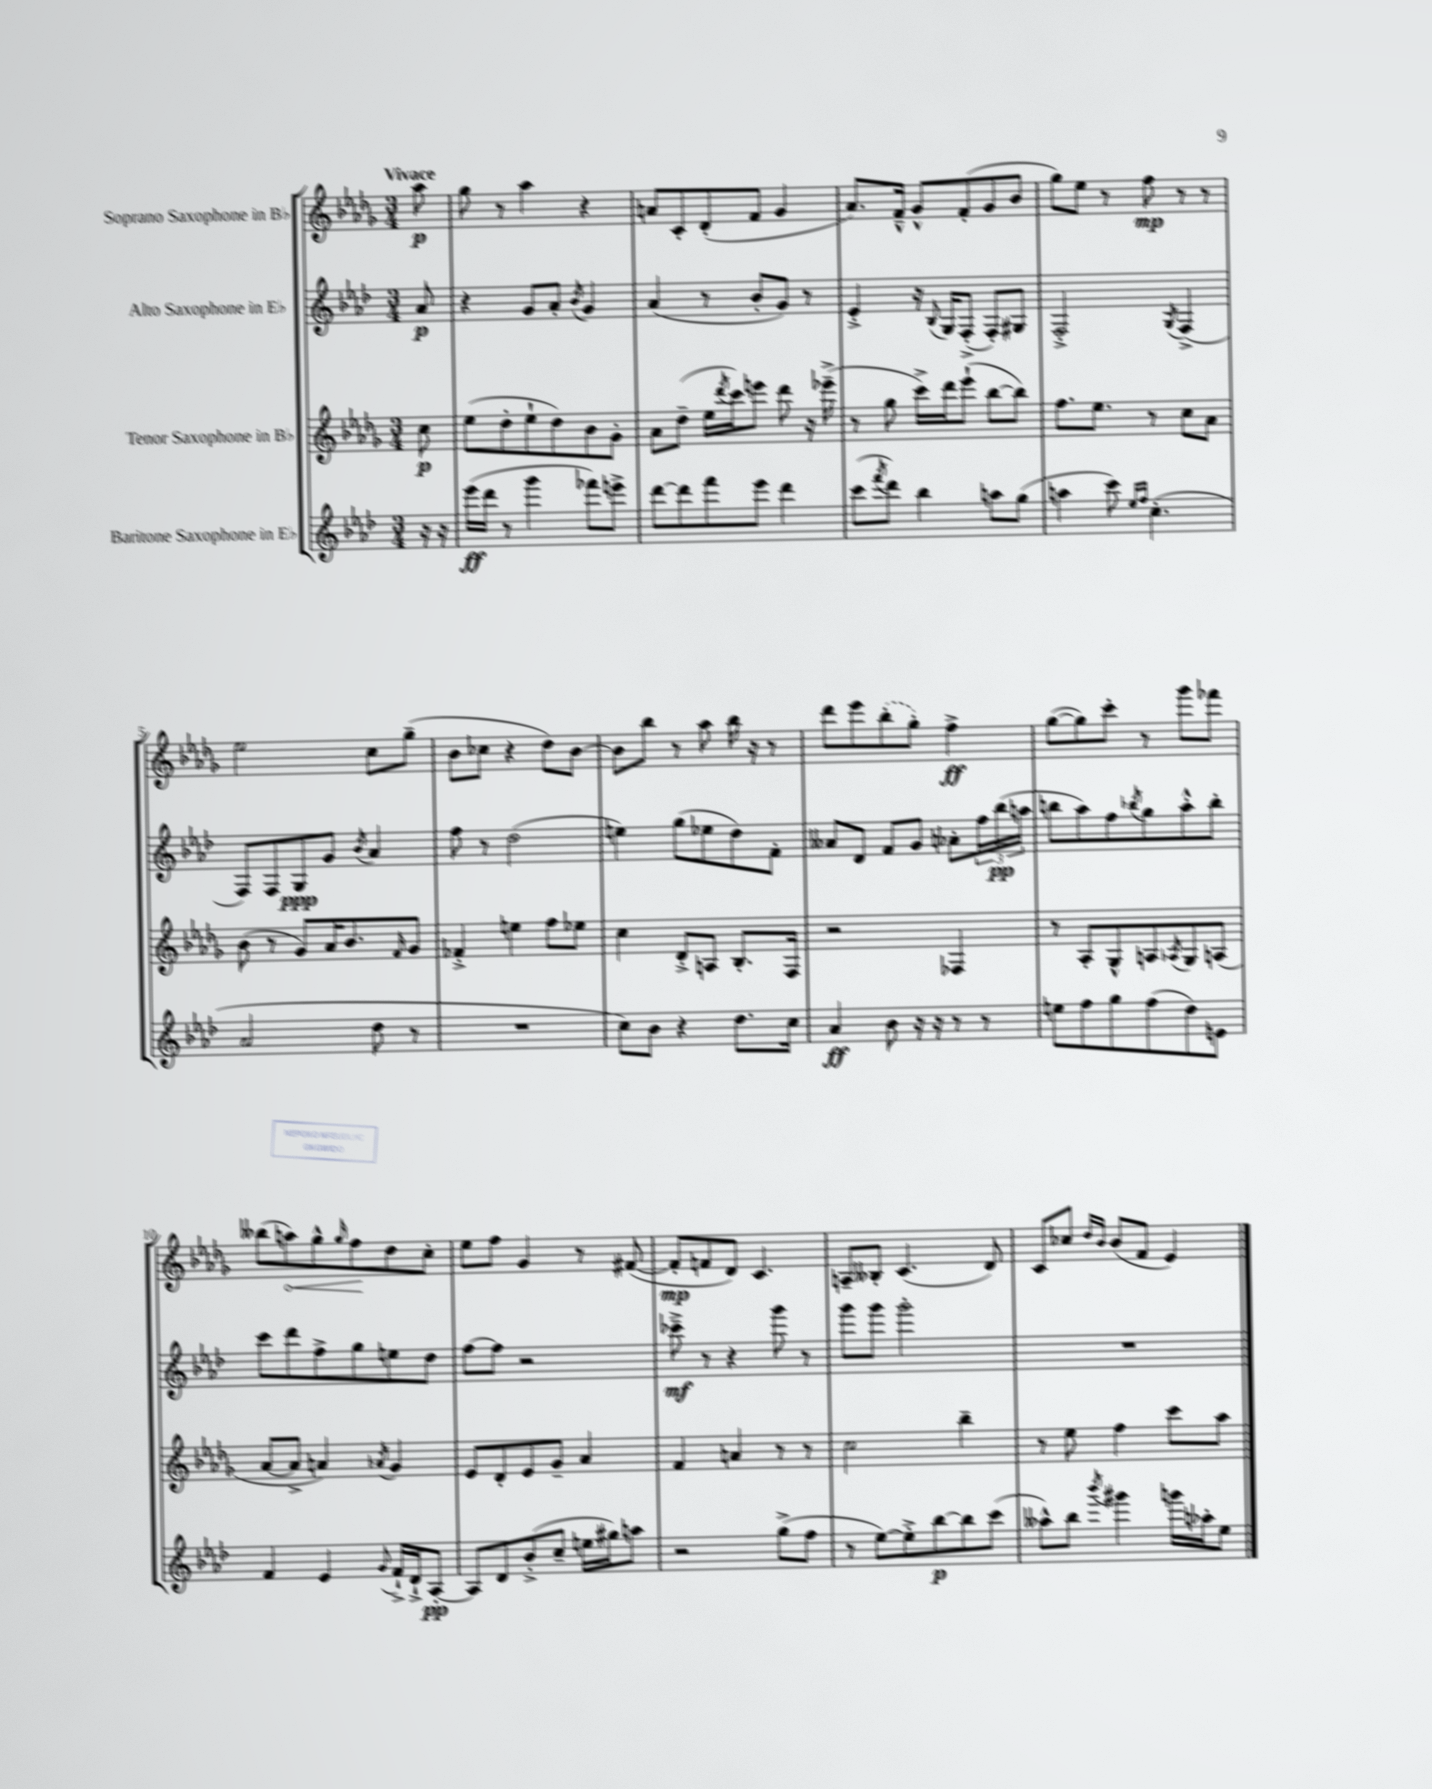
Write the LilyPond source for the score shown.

<<
\new StaffGroup <<
\new Staff = "s0" \with { instrumentName = "Soprano Saxophone in Bb" } {
    \clef treble \key des \major \numericTimeSignature \time 3/4 \partial 8 \tempo "Vivace"
    aes''8\p |
    ges''8 r8 aes''4 r4 |
    a'8 c'8-. des'8-.( f'8 ges'4 |
    aes'8.) f'16---^ ges'8-^ f'8-.( ges'8 bes'8 |
    ges''8) ees''8 r8 f''8\mp r8 r8 |
    ees''2 c''8 ges''8--( |
    bes'8 ces''8 r4 des''8) bes'8~ |
    bes'8 bes''8 r8 aes''8 bes''16 r16 r8 |
    des'''8 ees'''8 \once \slurDashed bes''8-.( ges''8-.) f''4->\ff |
    ges''8~( ges''8) c'''8-. r8 ges'''8 fes'''8 |
    beses''8( \once \override Hairpin.circled-tip = ##t a''8\<) ges''8-^ \grace { ges''16 } f''8\! des''8 c''8-. |
    ees''8 f''8 ges'4 r8 fis'8~( |
    fis'8-.\mp f'8 des'8) c'4. |
    a8-- beses8-. c'4.( des'8) |
    c'8 ces''8 \grace { des''16 bes'16 } bes'8( f'8 ees'4) \bar "|." |
}
\new Staff = "s1" \with { instrumentName = "Alto Saxophone in Eb" } {
    \clef treble \key aes \major \numericTimeSignature \time 3/4 \partial 8
    aes'8\p |
    r4 g'8 aes'8-. \acciaccatura { bes'8 } g'4 |
    aes'4( r8 bes'8-. g'8) r8 |
    ees'4-.-> r16 \appoggiatura { bes8 } g16 f8-.->( f8-.) gis8 |
    f2-.-> \acciaccatura { g8 } f4->( |
    f8) f8 g8\ppp g'8 \acciaccatura { bes'8 } aes'4 |
    f''8 r8 des''2( |
    e''4) g''8( ees''8 des''8) f'8-. |
    aeses'8 des'8 f'8 g'8 aes'8-. \tuplet 3/2 { f''16 bes''16\pp( a''16 } |
    b''8 aes''8) f''8 \acciaccatura { bes''8 } g''8 aes''8-.-^ bes''8-. |
    c'''8 des'''8 f''8-> g''8 e''8 des''8 |
    f''8~ f''8 r2 |
    ces'''8--->\mf r8 r4 g'''8 r8 |
    g'''8 g'''8 g'''2-. |
    R2. \bar "|." |
}
\new Staff = "s2" \with { instrumentName = "Tenor Saxophone in Bb" } {
    \clef treble \key des \major \numericTimeSignature \time 3/4 \partial 8
    c''8\p |
    ees''8( des''8-. ees''8-! des''8) bes'8 ges'8-. |
    aes'8 des''8--( ees''16 \acciaccatura { des'''8 } c'''16) e'''8 des'''8 r16 ees'''16--->( |
    r8 ges''8 c'''16->) des'''16 ees'''8-!( bes''8~ bes''8) |
    f''8. ees''8. r8 c''8 aes'8 |
    bes'8( r8 ges'8) aes'16 bes'8. \grace { f'16 } ges'8 |
    fes'4-.-> e''4 f''8 ees''8 |
    c''4 des'8-.-> a8 bes8.-. f16 |
    r2 fes4 |
    r8 aes8-. ges8-^ a8 \acciaccatura { aes8 } ges8 a8( |
    aes'8~ aes'8-> a'4) \acciaccatura { aes'8 } ges'4 |
    ees'8 des'8-. ees'8 ges'8-- aes'4 |
    f'4 a'4 r8 r8 |
    c''2 bes''4-- |
    r8 ees''8 f''4 c'''8 aes''8 \bar "|." |
}
\new Staff = "s3" \with { instrumentName = "Baritone Saxophone in Eb" } {
    \clef treble \key aes \major \numericTimeSignature \time 3/4 \partial 8
    r16 r16 |
    ees'''16\ff( des'''16 r8 g'''4 fes'''8) e'''8-> |
    des'''8~ des'''8 f'''8 ees'''8 des'''4 |
    c'''8( \acciaccatura { f'''8 } des'''8) bes''4 a''8 g''8( |
    a''4 c'''8) \grace { ees''16 f''16 } c''4.-.( |
    aes'2 des''8 r8 |
    R2. |
    c''8) bes'8 r4 des''8. c''16 |
    aes'4\ff bes'8 r16 r16 r8 r8 |
    e''8 f''8 g''8 f''8( des''8) e'8 |
    f'4 ees'4 \appoggiatura { g'8 } f'16-!-> des'16-!-> aes8~-.\pp |
    aes8 des'8 bes'8-.->( c''8-- e''16 gis''16) a''8 |
    r2 g''8->( f''8 |
    r8 ees''8~) ees''8-.-> bes''8~\p bes''8 c'''8( |
    aeses''8-^) bes''8 \acciaccatura { bes'''8 } gis'''4 g'''16 aes''16-. ees''8 \bar "|." |
}
>>
>>
